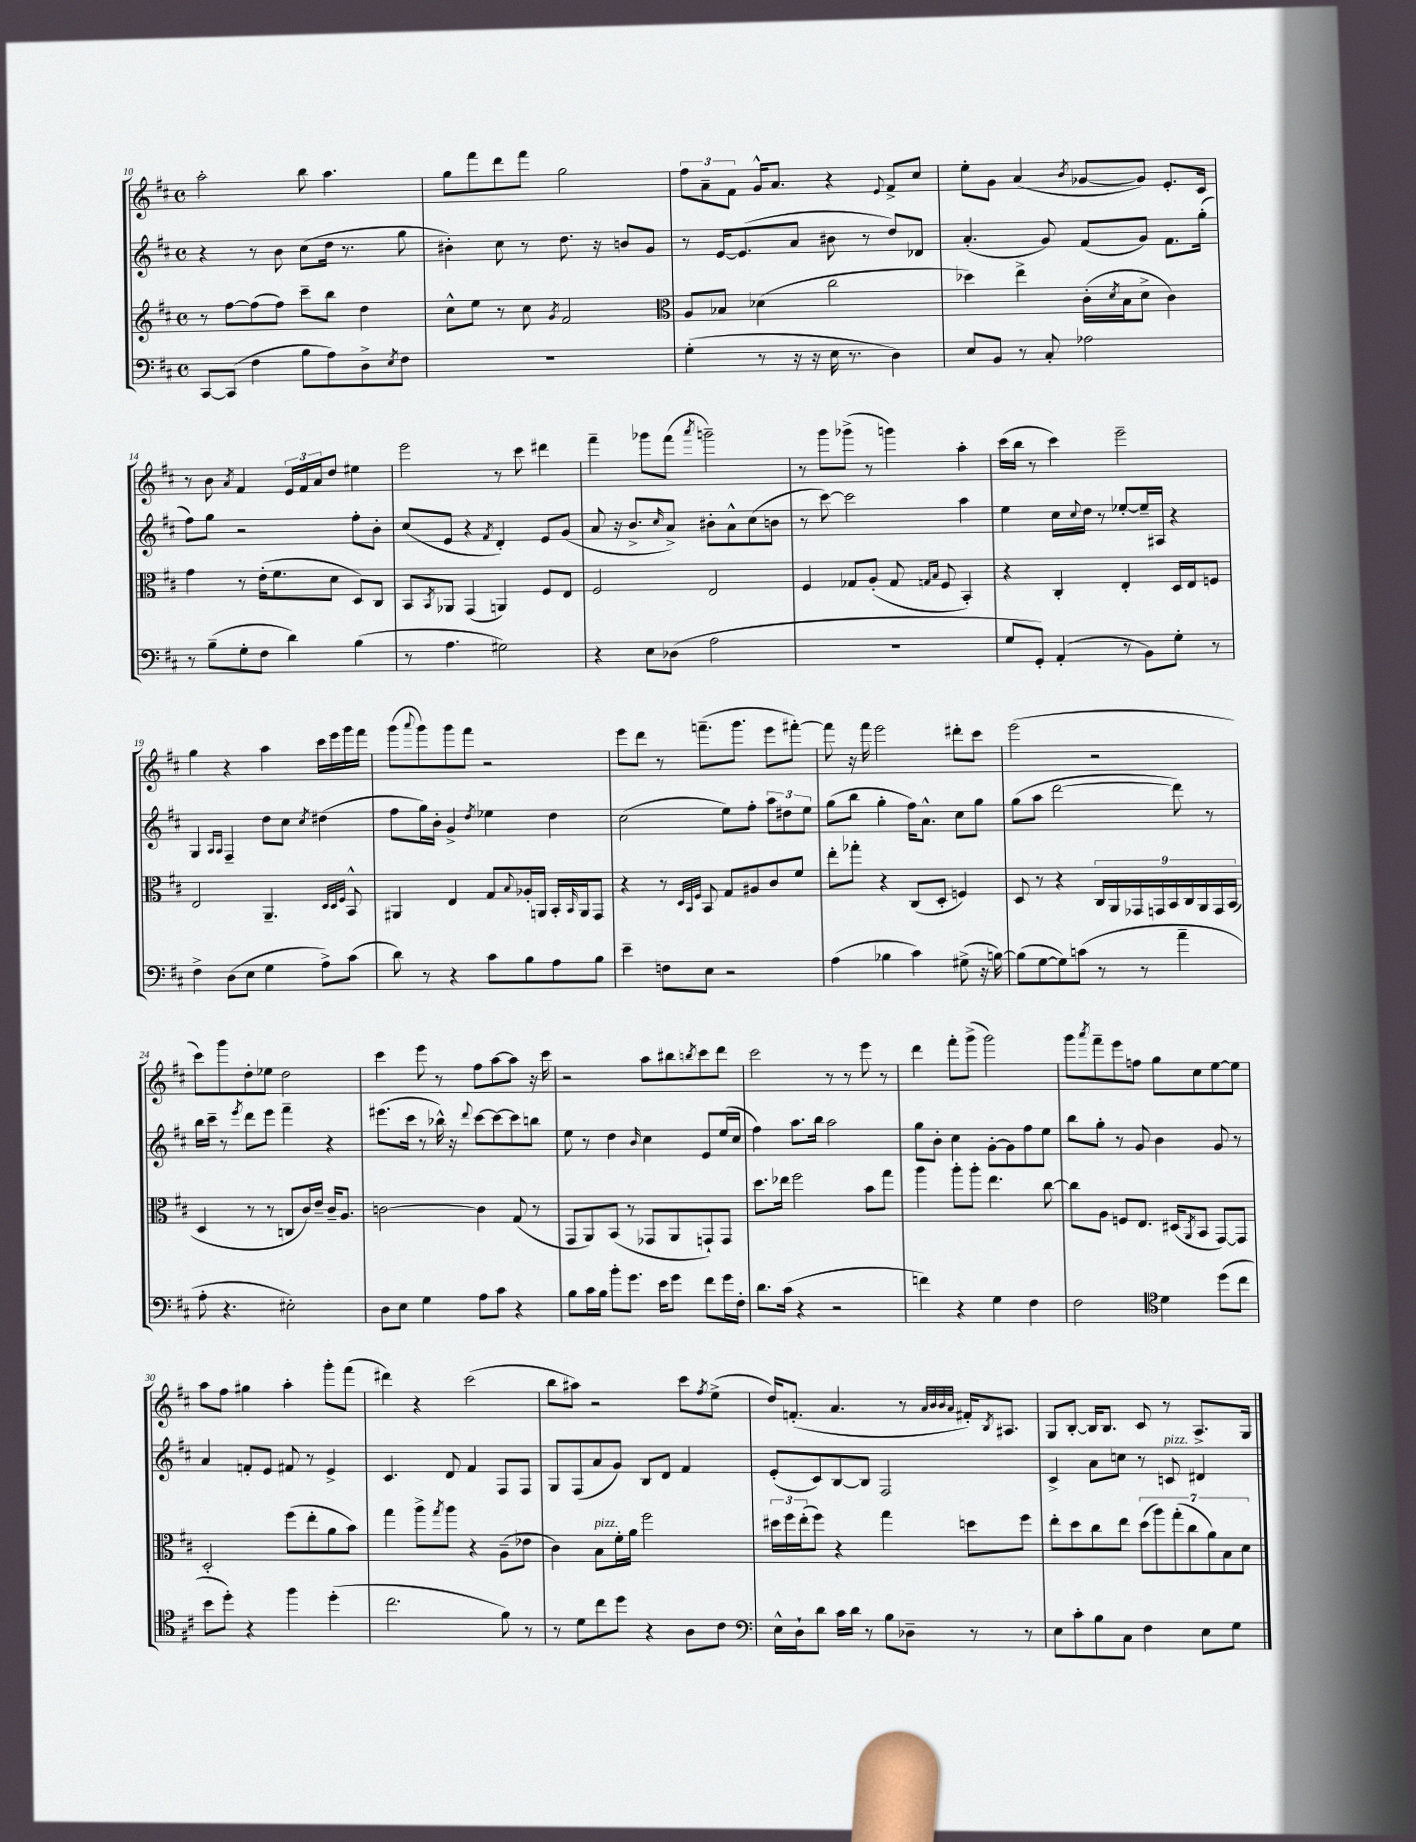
<<
\new StaffGroup <<
\new Staff = "s0" {
    \clef treble \key d \major \defaultTimeSignature \time 4/4
    a''2-. b''8 a''4. |
    g''8 fis'''8 d'''8 fis'''8 g''2 |
    \tuplet 3/2 { fis''8 a'8-- fis'8 } g'16-^ a'8. r4 \appoggiatura { e'8 } fis'8-> cis''8 |
    e''8-. g'8 a'4( \acciaccatura { b'8 } ges'8~ ges'8) e'8.-. cis'16 |
    r8 b'8 \acciaccatura { a'8 } fis'4 \tuplet 3/2 { e'16 fis'16 a'16 } d''8 eis''4 |
    e'''2 r8 cis'''8 dis'''4 |
    fis'''4-- ges'''8 fis'''8( \acciaccatura { a'''8 } g'''2--) |
    r8 g'''8 ges'''8->( r8 g'''4) a''4-. |
    cis'''16( b''16 r8 cis'''4) e'''2-- |
    g''4 r4 a''4 cis'''16 e'''16 g'''16 fis'''16 |
    g'''8( \appoggiatura { a'''8 } g'''8) g'''8 fis'''8 r2 |
    e'''8 d'''8 r8 f'''8.--( g'''8. e'''8 fis'''8~-.) |
    fis'''8 r16 fis'''16 e'''2 dis'''8-. cis'''8 |
    e'''2( r2 |
    cis'''8) g'''8 d''8-. ees''8 d''2 |
    cis'''4 e'''8 r8 fis''8 a''8~ a''8 r16 cis'''16 |
    r2 a''8 bis''8 \acciaccatura { b''8 } cis'''8 d'''8 |
    cis'''2 r8 r8 e'''8 r8 |
    d'''4 fis'''8-. g'''8->( g'''2) |
    g'''8 \acciaccatura { a'''8 } fis'''8-- e'''8 f''8 g''8 cis''8 e''8~ e''8 |
    a''8 fis''8 gis''4 a''4-. g'''8-. fis'''8( |
    dis'''4) r4 cis'''2( |
    b''8 ais''8) r2 cis'''8 \acciaccatura { fis''8 } e''8->( |
    d''16) f'8.-.( a'4. r8 \grace { a'32 b'32 b'32 a'32 } fis'16-.) \acciaccatura { b8 } ais8. |
    g8 b8~-. b16 b8. cis'8 r8 a8.-> g16 \bar "|." |
}
\new Staff = "s1" {
    \clef treble \key d \major \defaultTimeSignature \time 4/4
    r4 r8 b'8 cis''8( d''16 r8. g''8 |
    bis'4-.) cis''8 r8 d''8. r16 b'8 g'8 |
    r8 e'16~ e'8.( a'8 bis'8 r8 d''8) des'8 |
    a'4.-.( g'8) fis'8( g'8) fis'8. g''16-.( |
    fis''8) g''8 r2 fis''8-. b'8-. |
    cis''8( e'8 r4 \acciaccatura { fis'8 } d'4-.) e'8 g'8( |
    a'8 r16 b'8.-> \grace { cis''16 } a'8->) bis'8-. a'8-^ cis''8( b'8 |
    r8 cis'''8~) cis'''2 a''4 |
    e''4 cis''16 \appoggiatura { cis''8 } d''16 r8 ees''8~-. ees''16-- ais16 r4 |
    g4 \grace { a16 a16 } fis4-- d''8 cis''8 \acciaccatura { cis''8 } dis''4( |
    fis''8 g''16) b'16-. g'4-> \acciaccatura { d''8 } ees''4 d''4 |
    cis''2( e''8) fis''8-. \tuplet 3/2 { a''8 dis''8 e''8 } |
    g''8( b''8 g''4-. fis''16) a'8.-^ cis''8 g''8 |
    g''8( a''8 d'''2~ d'''8) r8 |
    b''16 cis'''16-- r8 \acciaccatura { e'''8 } d'''8 e'''8 fis'''4-- r4 |
    eis'''8.( cis'''16 r8 bes''16-^) r16 \appoggiatura { d'''8 } cis'''8~ cis'''8~ cis'''8 b''8 |
    e''8 r8 d''4 \grace { b'16 } cis''4 e'8 e''16( cis''16 |
    fis''4) a''8. b''16 a''2 |
    g''8 b'8-. cis''4 g'8~-. g'8 fis''8 e''8 |
    b''8 g''8-. r8 g'8 b'4 g'8 r8 |
    a'4 f'8-. e'8 fis'8 r8 e'4-> |
    cis'4. d'8 fis'4 fis8 fis8 |
    g8 fis8( a'8 g'8) b8 d'8 fis'4 |
    e'8-.( cis'8) b8~ b8 fis2 |
    cis'4-> a'8 c''8 r8 c'8^\markup { \italic "pizz." } dis'4 \bar "|." |
}
\new Staff = "s2" {
    \clef treble \key d \major \defaultTimeSignature \time 4/4
    r8 fis''8~ fis''8( fis''8) cis'''8-- b''8 d''4 |
    cis''8-^ e''8 r8 cis''8 \acciaccatura { g'8 } fis'2 |
    \clef alto a8 bes8 des'4( cis''2 |
    des''4) e''4-> cis'16-.( \acciaccatura { d'8 } b16 d'8-> cis'4) |
    g'4 r8 e'16-.( fis'8. d'8 d8) cis8 |
    b,8 \acciaccatura { b,8 } aes,8 g,4( a,4) fis8 e8 |
    fis2 e2 |
    fis4 ges8 a8-.( ges8 \grace { g16 b16 } fis8 b,4-.) |
    r4 cis4-. e4-. d16 e16 f8 |
    e2 a,4.-- \grace { d32 d32 fis32 } b,8-^ |
    ais,4 e4 g8 \appoggiatura { b8 } aes16-. a,16 b,16-. \grace { b,16 } a,16 g,8 |
    r4 r8 \grace { d32 b,32 fis32 } b,8 g8 ais8 cis'8 fis'8 |
    e''8-. ges''8-. r4 cis8( d8-. f4) |
    d8 r8 r4 \tuplet 9/8 { cis16 a,16 ges,16 g,16 b,16 cis16 a,16 g,16 b,16( } |
    d4 r8 r8 c8 cis'16) e'16-- cis'16-- a8. |
    c'2~ c'4 g8( r8 |
    g,8 a,8) b,8( r8 ges,8 a,8 g,8-!) g,8 |
    d''8. ees''16 fis''2 b'8 g''8 |
    a''4 a''8-. a''8-. e''4. cis''8~ |
    cis''8 a8 f8 e8. dis16( \acciaccatura { a,8 } b,8 g,8~) g,8 |
    d2-. fis''8( e''8-. a'8 b'8) |
    g''4 a''8-> \acciaccatura { g''8 } a''8 r4 a8--( ees'8 |
    cis'4) b8^\markup { \italic "pizz." } fis'16-. a'16 fis''2 |
    \tuplet 3/2 { dis''16 fis''16 e''16-.( } fis''8) r4 g''4 d''8 fis''8 |
    e''8-. d''8 cis''8 e''8 \tuplet 7/4 { d''8( a''8) g''8-.( cis''8 a'8) b8 d'8 } \bar "|." |
}
\new Staff = "s3" {
    \clef bass \key d \major \defaultTimeSignature \time 4/4
    cis,8~ cis,8( fis4 b8 a8) d8-> \acciaccatura { e8 } fis8 |
    R1 |
    g4-.( r8 r16 r16 e16 r8. d4) |
    e8 b,8 r8 cis8-. aes2 |
    r8 b8--( g8-. fis8 d'4) b4( |
    r8 a4. gis2) |
    r4 e8 des8( a2 |
    R1 |
    g8 g,8-.) a,4-.( r8 b,8) g8-. r8 |
    fis4-> d8( e8 g4 a8->) cis'8( |
    d'8) r8 r4 cis'8 b8 a8 b8 |
    e'4-- f8 e8 r2 |
    a4( bes4 cis'4) gis8->( r16 b16~) |
    b8( g8~ g8) c'8( r8 r8 a'4-- |
    a8-. r4. eis2-.) |
    d8 e8 g4 a8 cis'8 r4 |
    b8 cis'16 b16 b'8-. g'8. e'16 g'8 fis'8 g'16 fis16-. |
    d'8. cis'16( r4 r2 |
    f'4) r4 g4 fis4 |
    fis2 \clef tenor d'4 d''8( cis''8 |
    b'8 d''8-.) r4 fis''4 d''4-.( |
    cis''2. fis'8) r8 |
    r8 d'8 cis''8 d''8 r4 a8 cis'8 |
    \clef bass e16-^ d16-! d'8 cis'16 d'16 r8 b8 des8-- r8 r8 |
    e8 cis'8-. b8 cis8 fis4 e8 g8 \bar "|." |
}
>>
>>
\layout { \context { \Score currentBarNumber = #10 } }
